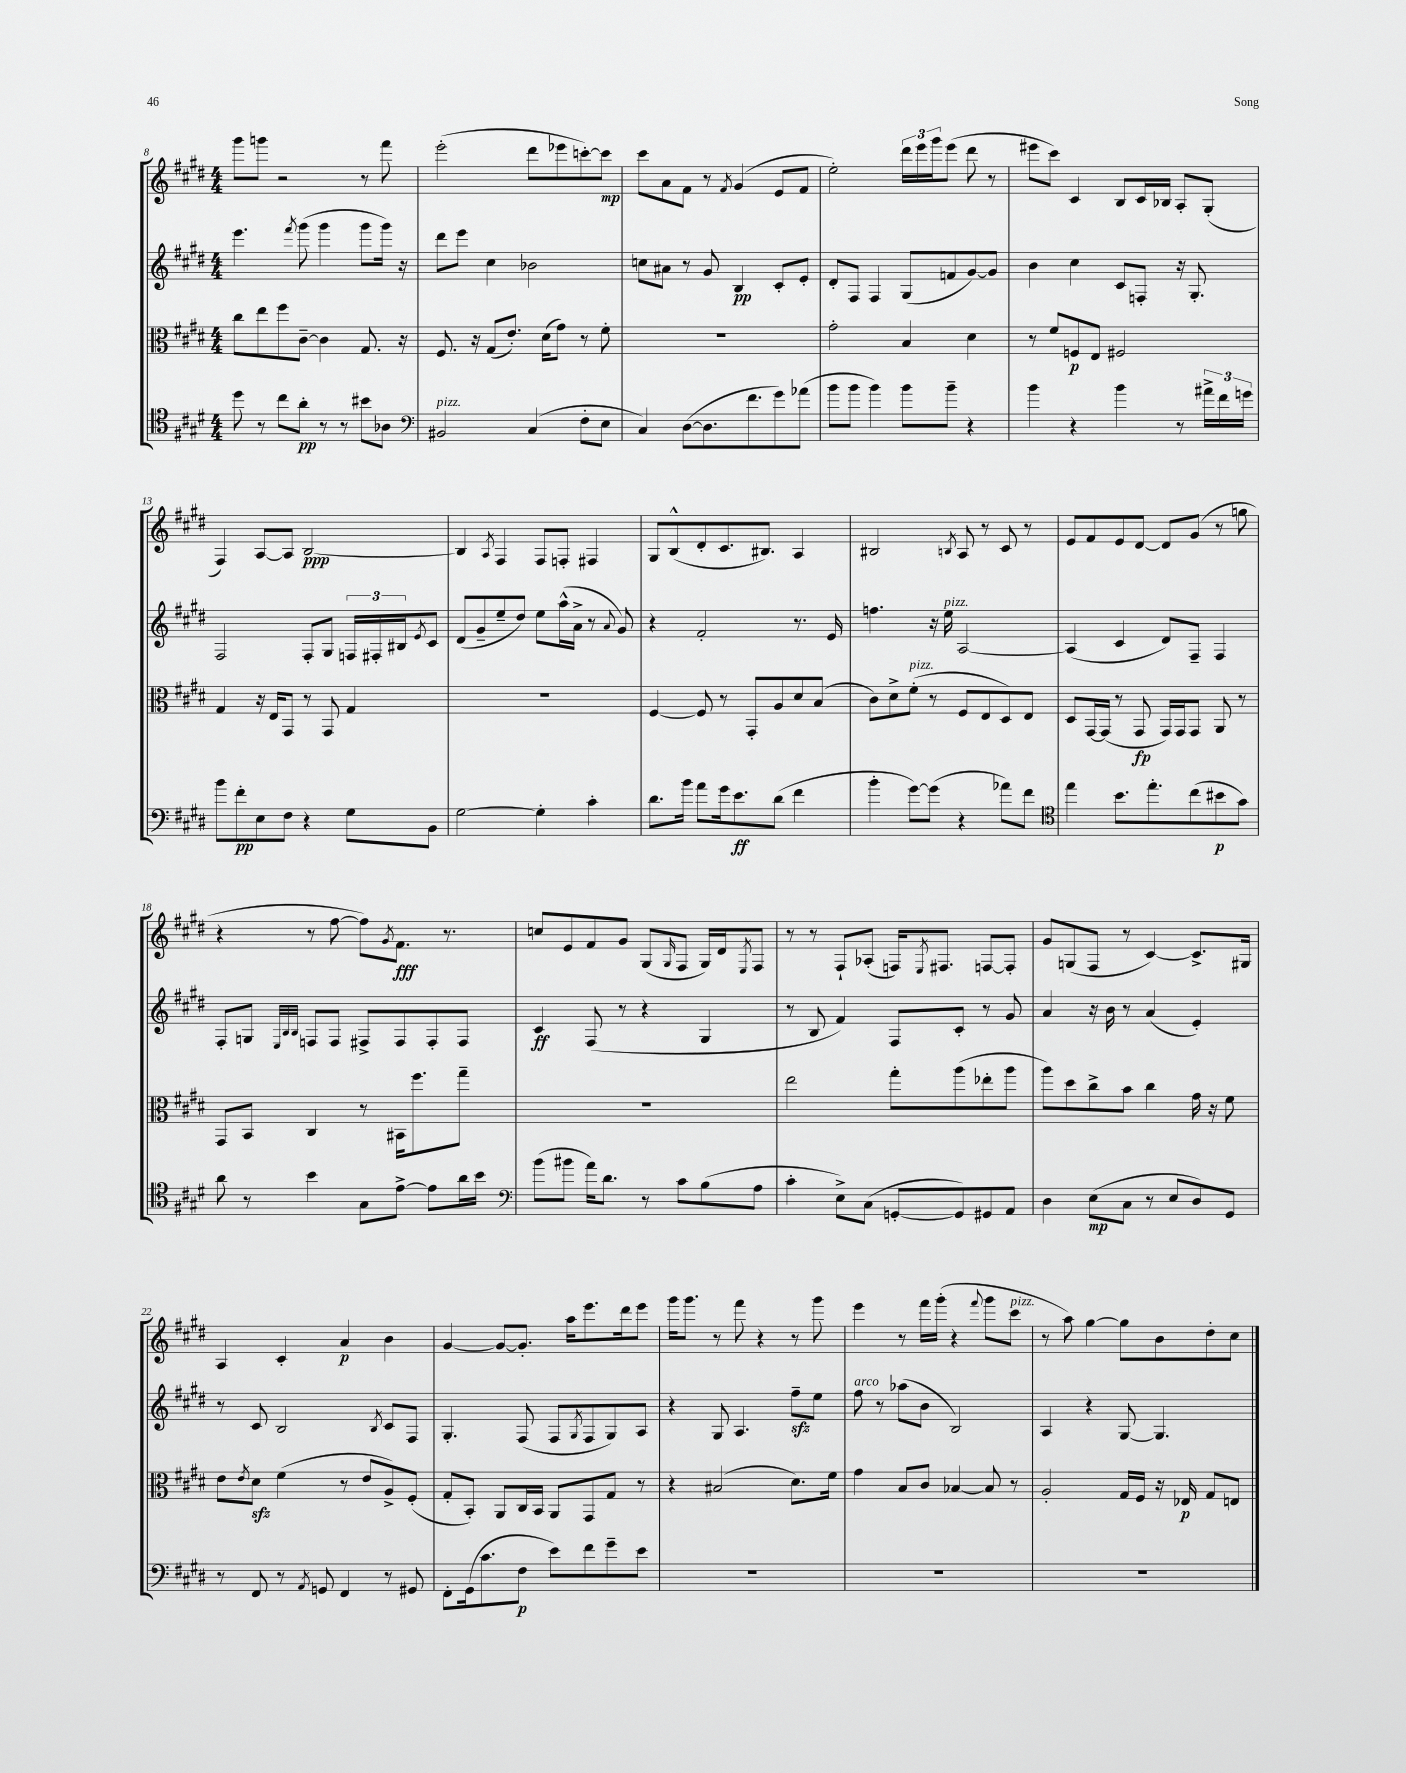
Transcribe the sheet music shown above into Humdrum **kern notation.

**kern	**dynam	**kern	**dynam	**kern	**dynam	**kern	**dynam
*part4	*part4	*part3	*part3	*part2	*part2	*part1	*part1
*staff4	*staff4	*staff3	*staff3	*staff2	*staff2	*staff1	*staff1
*clefC4	*	*clefC3	*	*clefG2	*	*clefG2	*
*k[f#c#g#d#]	*	*k[f#c#g#d#]	*	*k[f#c#g#d#]	*	*k[f#c#g#d#]	*
*M4/4	*	*M4/4	*	*M4/4	*	*M4/4	*
=8	=8	=8	=8	=8	=8	=8	=8
8dd#\	.	8cc#\L	.	4.eee\	.	8ggg#\L	.
8r	.	8ee\	.	.	.	8gggn\J	.
8cc#\L	.	8ff#\	.	.	.	2r	.
.	.	.	.	8qfff#/	.	.	.
8a'\J	pp	[8c#~\J	.	(8ggg#\	.	.	.
8r	.	4c#\]	.	4ggg#\	.	.	.
8r	.	.	.	.	.	.	.
8b#X\L	.	8.G#/	.	8ggg#\L	.	8r	.
8A-X\J	.	.	.	16ggg#\Jk)	.	8fff#\	.
.	.	16r	.	16r	.	.	.
=9	=9	=9	=9	=9	=9	=9	=9
*clefF4	*	*	*	*	*	*	*
!LO:TX:a:i:t=pizz.	!	!	!	!	!	!	!
2BB#X/	.	8.F#/	.	8ddd#\L	.	(2eee'\	.
.	.	.	.	8eee\J	.	.	.
.	.	16r	.	.	.	.	.
.	.	(8G#/L	.	4cc#\	.	.	.
.	.	8.e'/J)	.	.	.	.	.
(4C#/	.	.	.	2b-X\	.	8ddd#\L	.
.	.	(16d#\KL	.	.	.	.	.
.	.	8g#\J)	.	.	.	8eee-X\	.
8F#'\L	.	8r	.	.	.	[8cccn'\)	.
8E\J	.	8f#'\	.	.	.	8ccc\J]	mp
=10	=10	=10	=10	=10	=10	=10	=10
4C#/)	.	1r	.	8ccn\L	.	8ccc#\L	.
.	.	.	.	8a#X\J	.	8a\	.
([8D#\L	.	.	.	8r	.	8f#\J	.
8.D#\]	.	.	.	8g#/	.	8r	.
.	.	.	.	.	.	8qf#/	.
.	.	.	.	4B/	pp	(4g#/	.
8.f#\	.	.	.	.	.	.	.
8g#\)	.	.	.	8c#'/L	.	8e/L	.
(8a-X\J	.	.	.	8e'/J	.	8f#/J	.
=11	=11	=11	=11	=11	=11	=11	=11
8b\L	.	2g#'\	.	8d#'/L	.	2ee'\)	.
8b\J	.	.	.	8F#/J	.	.	.
4b\)	.	.	.	4F#/	.	.	.
8b\L	.	4B/	.	(8G#/L	.	24ddd#\LL	.
.	.	.	.	.	.	24eee\	.
.	.	.	.	.	.	24ggg#\J	.
8b~\J	.	.	.	8fn/	.	(8eee\J	.
4r	.	4d#\	.	[8g#/)	.	8ddd#\	.
.	.	.	.	8g#/J]	.	8r	.
=12	=12	=12	=12	=12	=12	=12	=12
4b\	.	8r	.	4b\	.	8eee#X\L	.
.	.	8f#/L	.	.	.	8ccc#\J)	.
4r	.	8Fn/	p	4cc#\	.	4c#/	.
.	.	8E/J	.	.	.	.	.
4b\	.	2F#X/	.	8c#/L	.	8B/L	.
.	.	.	.	8Fn'/J	.	16c#/L	.
.	.	.	.	.	.	16B-X/JJ	.
8r	.	.	.	16r	.	8A'/L	.
.	.	.	.	8.G#'/	.	.	.
24a#X^\LL	.	.	.	.	.	(8G#'/J	.
24f#\	.	.	.	.	.	.	.
24gn\JJ	.	.	.	.	.	.	.
!!LO:LB:g=z
=13	=13	=13	=13	=13	=13	=13	=13
8b\L	.	4G#/	.	2F#/	.	4F#/)	.
8f#'\	pp	.	.	.	.	.	.
8E\	.	16r	.	.	.	[8A/L	.
.	.	16E/KL	.	.	.	.	.
8F#\J	.	8GG#/J	.	.	.	8A/J]	.
4r	.	8r	.	8F#'/L	.	[2B/	ppp
.	.	8GG#/	.	8G#/J	.	.	.
8G#\L	.	4G#/	.	24Fn/LL	.	.	.
.	.	.	.	24F#X'/	.	.	.
.	.	.	.	24B#X/J	.	.	.
.	.	.	.	8qe/	.	.	.
8BB\J	.	.	.	8c#/J	.	.	.
=14	=14	=14	=14	=14	=14	=14	=14
[2G#\	.	1r	.	(8d#/L	.	4B/]	.
.	.	.	.	8g#~/	.	.	.
.	.	.	.	.	.	8qA/	.
.	.	.	.	8ee~/	.	4F#/	.
.	.	.	.	8dd#/J)	.	.	.
4G#'\]	.	.	.	8ee\L	.	8F#/L	.
.	.	.	.	(16aa^^\L	.	8Fn'/J	.
.	.	.	.	16a^\JJ	.	.	.
4c#'\	.	.	.	8r	.	4F#X/	.
.	.	.	.	8qqa/	.	.	.
.	.	.	.	8g#/)	.	.	.
=15	=15	=15	=15	=15	=15	=15	=15
8.d#\L	.	[4F#/	.	4r	.	8G#/L	.
.	.	.	.	.	.	(8B^^/	.
16b\Jk	.	.	.	.	.	.	.
8a\L	.	8F#/]	.	2f#'/	.	8d#'/	.
16g#\k	.	8r	.	.	.	8.c#/	.
8.e\	ff	.	.	.	.	.	.
.	.	8GG#'/L	.	.	.	.	.
.	.	.	.	.	.	8.B#X/J)	.
(8d#\J	.	8A/	.	.	.	.	.
4f#\	.	8d#/	.	8.r	.	4A/	.
.	.	(8B/J	.	.	.	.	.
.	.	.	.	16e/	.	.	.
=16	=16	=16	=16	=16	=16	=16	=16
4b'\	.	8c#\L)	.	4.ffn\	.	2B#X/	.
.	.	8d#^\	.	.	.	.	.
!	!	!LO:TX:a:i:t=pizz.	!	!	!	!	!
[8g#\L)	.	(8f#'\J	.	.	.	.	.
(8g#\J]	.	8r	.	16r	.	.	.
!	!	!	!	!LO:TX:a:i:t=pizz.	!	!	!
.	.	.	.	16ee\	.	.	.
.	.	.	.	.	.	8qBn/	.
4r	.	8F#/L	.	[2A/	.	8A/	.
.	.	8E/	.	.	.	8r	.
8a-X\L)	.	8D#/)	.	.	.	8c#/	.
8f#\J	.	8E/J	.	.	.	8r	.
=17	=17	=17	=17	=17	=17	=17	=17
*clefC4	*	*	*	*	*	*	*
4ee\	.	8D#/L	.	(4A/]	.	8e/L	.
.	.	[16GG#/L	.	.	.	8f#/	.
.	.	(16GG#/JJ]	.	.	.	.	.
8.b\L	.	8r	.	4c#/	.	8e/	.
.	.	8GG#/	fp	.	.	[8d#/J	.
8.ee'\	.	.	.	.	.	.	.
.	.	16GG#/LL)	.	8d#/L)	.	8d#/L]	.
.	.	16GG#/J	.	.	.	.	.
(8cc#\	.	8GG#/J	.	8F#~/J	.	(8g#/J	.
8b#X\	p	8AA/	.	4F#/	.	8r	.
8g#\J)	.	8r	.	.	.	8ggn\	.
!!LO:LB:g=z
=18	=18	=18	=18	=18	=18	=18	=18
8a\	.	8GG#/L	.	8F#'/L	.	4r	.
8r	.	8BB/J	.	8Gn/J	.	.	.
.	.	.	.	32qqE/LLL	.	.	.
.	.	.	.	32qqB/	.	.	.
.	.	.	.	32qqB/JJJ	.	.	.
4b\	.	4C#/	.	8Fn/L	.	8r	.
.	.	.	.	8F/J	.	[8ff#\	.
8G#\L	.	8r	.	8F#X^/L	.	8ff#\L])	.
.	.	.	.	.	.	8qg#/	.
[8e^\J	.	16BB#X\KL	.	8F#/	.	8.f#\J	fff
.	.	8.ff#\	.	.	.	.	.
8e\L]	.	.	.	8F#'/	.	.	.
.	.	.	.	.	.	8.r	.
16a\L	.	8gg#~\J	.	8F#/J	.	.	.
16b\JJ	.	.	.	.	.	.	.
=19	=19	=19	=19	=19	=19	=19	=19
*clefF4	*	*	*	*	*	*	*
(8b\L	.	1r	.	4c#/	ff	8ccn/L	.
8b#X\J	.	.	.	.	.	8e/	.
16a\KL)	.	.	.	(8F#/	.	8f#/	.
8.d#\J	.	.	.	.	.	.	.
.	.	.	.	8r	.	8g#/J	.
8r	.	.	.	4r	.	(8G#/L	.
.	.	.	.	.	.	16qqG#/	.
8c#\L	.	.	.	.	.	8F#/J	.
(8B\	.	.	.	4G#/	.	16G#/LL)	.
.	.	.	.	.	.	16d#/J	.
.	.	.	.	.	.	8qE/	.
8A\J	.	.	.	.	.	8F#/J	.
=20	=20	=20	=20	=20	=20	=20	=20
4c#'\	.	2ee\	.	8r	.	8r	.
.	.	.	.	8B/	.	8r	.
8E^\L)	.	.	.	4f#/)	.	8F#`/L	.
(8C#\J	.	.	.	.	.	(8A-X'/J	.
[8GGn'/L	.	8gg#'\L	.	8F#/L	.	16Fn/KL)	.
.	.	.	.	.	.	8qE/	.
.	.	.	.	.	.	8.F#X/J	.
8GG/])	.	(8aa\	.	8c#'/J	.	.	.
8GG#X/	.	8ee-X'\	.	8r	.	[8Fn/L	.
8AA/J	.	8aa\J	.	8g#/	.	8F'/J]	.
=21	=21	=21	=21	=21	=21	=21	=21
4D#\	.	8aa\L)	.	4a/	.	8g#/L	.
.	.	8dd#\	.	.	.	(8Gn/	.
(8E\L	mp	8cc#^\	.	16r	.	8F#/J	.
.	.	.	.	16b\	.	.	.
8C#\J	.	8b\J	.	8r	.	8r	.
8r	.	4cc#\	.	(4a/	.	[4c#/)	.
8E/L	.	.	.	.	.	.	.
8D#/)	.	16g#\	.	4e'/)	.	8.c#^/L]	.
.	.	16r	.	.	.	.	.
8GG#/J	.	8f#\	.	.	.	.	.
.	.	.	.	.	.	16G#X/Jk	.
!!LO:LB:g=z
=22	=22	=22	=22	=22	=22	=22	=22
8r	.	8e\L	.	8r	.	4A/	.
.	.	8qe/	.	.	.	.	.
8FF#/	.	8d#zz\J	.	8c#/	.	.	.
8r	.	(4f#\	.	2B/	.	4c#'/	.
8qAA/	.	.	.	.	.	.	.
8GGn/	.	.	.	.	.	.	.
4FF#/	.	8r	.	.	.	4a/	p
.	.	8e/L	.	.	.	.	.
.	.	.	.	8qB/	.	.	.
8r	.	8A^/)	.	8c#/L	.	4b\	.
8GG#X/	.	(8F#'/J	.	8F#/J	.	.	.
=23	=23	=23	=23	=23	=23	=23	=23
8FF#'\L	.	8G#'/L	.	4.G#'/	.	[4g#/	.
(16GG#\k	.	8BB'/J)	.	.	.	.	.
8.c#\	.	.	.	.	.	.	.
.	.	8AA/L	.	.	.	8g#/L_	.
8F#\J	p	16C#/L	.	(8F#/	.	8.g#'/J]	.
.	.	16BB/JJ	.	.	.	.	.
8e\L)	.	8AA/L	.	8F#/L	.	.	.
.	.	.	.	.	.	16aa\KL	.
.	.	.	.	8qG#/	.	.	.
8f#\	.	8GG#/	.	8F#/	.	8.eee\	.
8g#~\	.	8G#/J	.	8G#/)	.	.	.
.	.	.	.	.	.	16ddd#\k	.
8e\J	.	8r	.	8A/J	.	8eee\J	.
=24	=24	=24	=24	=24	=24	=24	=24
1r	.	4r	.	4r	.	16ggg#\KL	.
.	.	.	.	.	.	8.ggg#\J	.
.	.	(2B#X/	.	8G#/	.	8r	.
.	.	.	.	4.A/	.	8fff#\	.
.	.	.	.	.	.	4r	.
.	.	8.d#\L)	.	8ff#zz~\L	.	8r	.
.	.	.	.	8ee\J	.	8ggg#\	.
.	.	16f#\Jk	.	.	.	.	.
=25	=25	=25	=25	=25	=25	=25	=25
!	!	!	!	!LO:TX:a:i:t=arco	!	!	!
1r	.	4g#\	.	8ff#\	.	4eee\	.
.	.	.	.	8r	.	.	.
.	.	8B/L	.	(8aa-X\L	.	8r	.
.	.	8c#/J	.	8b\J	.	16fff#\LL	.
.	.	.	.	.	.	(16ggg#'\JJ	.
.	.	[4B-X/	.	2B/)	.	4r	.
.	.	.	.	.	.	8qqfff#/	.
.	.	8B-/]	.	.	.	8ggg#\L	.
!	!	!	!	!	!	!LO:TX:a:i:t=pizz.	!
.	.	8r	.	.	.	8ccc#\J	.
=26	=26	=26	=26	=26	=26	=26	=26
1r	.	2A'/	.	4A/	.	8r	.
.	.	.	.	.	.	8aa\)	.
.	.	.	.	4r	.	[4gg#\	.
.	.	16G#/LL	.	[8G#/	.	8gg#\L]	.
.	.	16F#/JJ	.	.	.	.	.
.	.	16r	.	4.G#/]	.	8b\	.
.	.	16E-X/	p	.	.	.	.
.	.	8G#/L	.	.	.	8dd#'\	.
.	.	8En/J	.	.	.	8cc#\J	.
==	==	==	==	==	==	==	==
*-	*-	*-	*-	*-	*-	*-	*-
